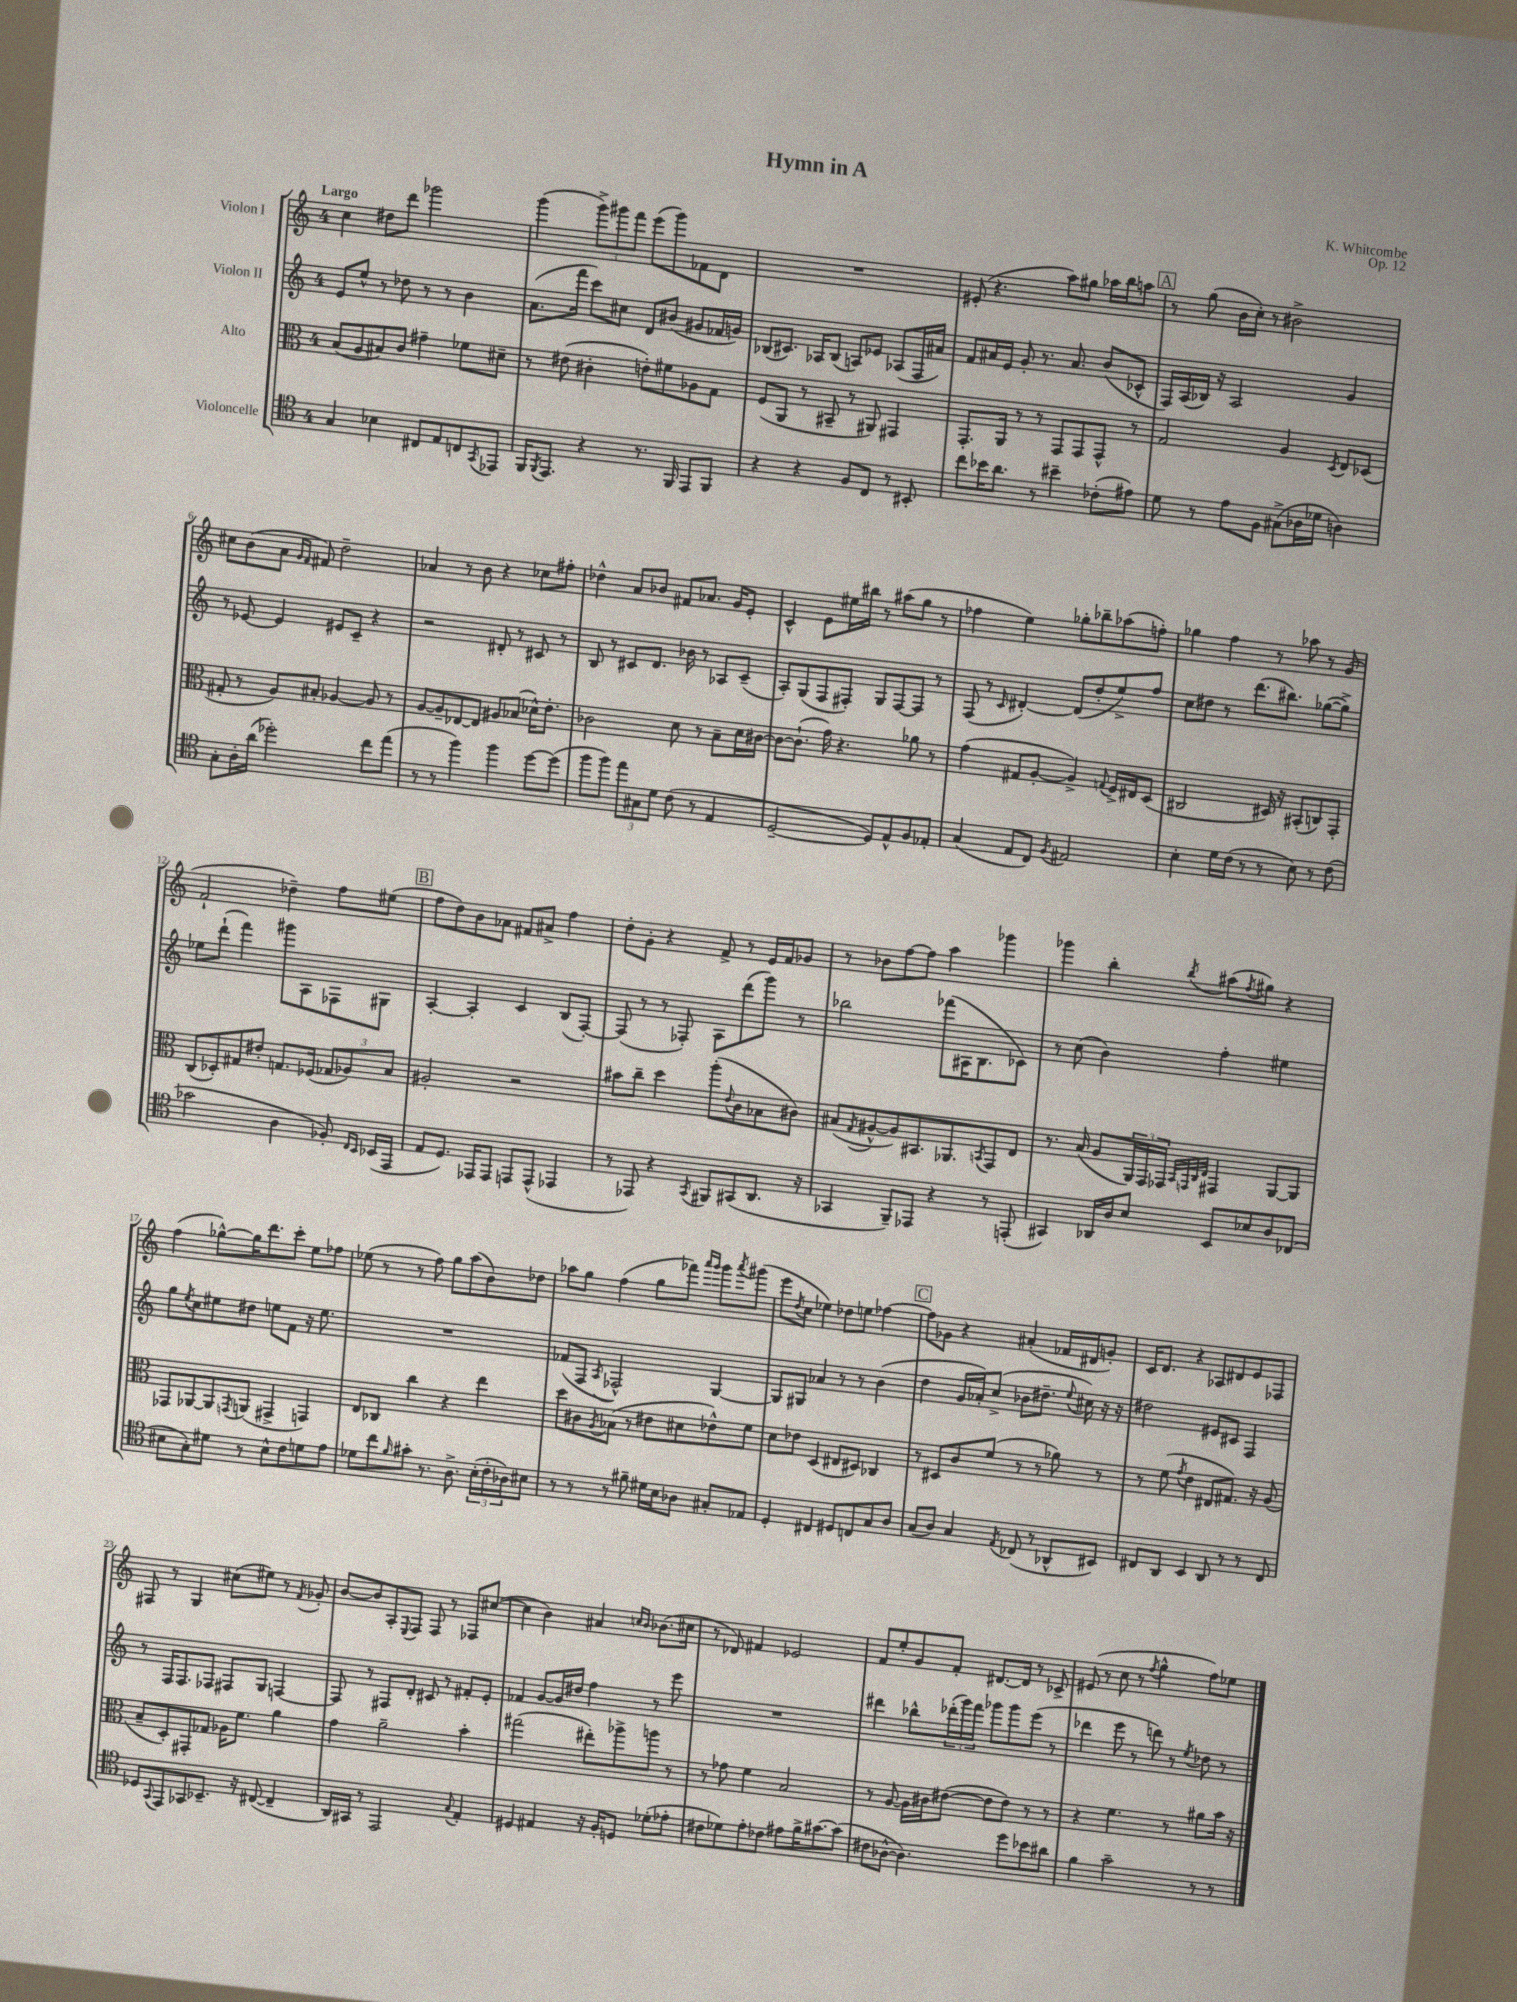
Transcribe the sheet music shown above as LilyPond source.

\header { title = "Hymn in A" composer = "K. Whitcombe" opus = "Op. 12" }
<<
\new StaffGroup <<
\new Staff = "s0" \with { instrumentName = "Violon I" } {
    \clef treble \key c \major \once \override Staff.TimeSignature.style = #'single-digit \time 4/4 \tempo "Largo"
    c''4 dis''8 d'''8 ges'''2 |
    g'''4( \tuplet 3/2 { g'''8->) gis'''8 f'''8 } e'''8( gis'''8) fes'8 d'8 |
    R1 |
    eis'8-.( r4. a''8) gis''8 aes''16 b''16 a''8 |
    \mark \markup { \box "A" } r8 g''8( b'16 c''16-.) r8 bis'2-> |
    cis''8 b'8( a'8 \grace { g'16 f'16 } fis'8) d''2-- |
    aes'4 r8 b'8 r4 ces''8 fis''8-. |
    des''4-^ a'8 bes'8 fis'8 aes'8. g'16 e'8-. |
    c'4-^ e'8 eis''16 bis''16 r8 ais''8( g''8 r8 |
    fes''4 e''4) ges''8-. bes''8-- aes''8( f''8-.) |
    ges''4 f''4 r8 aes''8 r8 g'8( |
    f'2-! des''4--) f''8 eis''8( |
    \mark \markup { \box "B" } f''8 d''8) b'8 aes'8 fis'8 ais'8-> f''4 |
    d''8-. g'8-. r4 f'8-> r8 e'16 f'16 ges'8 |
    r8 bes'8 f''8~ f''8 a''4 ges'''4 |
    ges'''4 b''4-. \acciaccatura { b''8 } ais''8( \acciaccatura { f''8 } gis''8) r4 |
    f''4( ges''8~-^) ges''16 d'''8. c'''8-. e''8 fes''8 |
    ees''8( r8 r8 f''8) g''8 a''8( b'8) des''8 |
    aes''8 g''8 f''4( g''8 fes'''8) \grace { a'''16 g'''16 } g'''8 \acciaccatura { a'''8 } gis'''8( |
    e'''8 \acciaccatura { d''8 } c''8 ees''4) des''8 e''8 fes''4~ |
    \mark \markup { \box "C" } fes''8 ges'8 r4 ais'4-.( fes'16 dis'16 g'8-.) |
    c'16 d'8. r4 aes8 dis'8 e'8 fes8 |
    fis8 r8 g4 cis''8( eis''8) r8 \acciaccatura { f'8 } ges'8-. |
    b'8~ b'8 a8-. \appoggiatura { e8 } f8 f8 r8 fes8 cis''8~( |
    cis''4 b'4) ais'4 \grace { c''16 b'16 } bes'8.( cis''16 |
    r8 des'8) fis'4 ees'2 |
    f'8 e''8-. g'8 f'8-. dis'8.~ dis'16 r8 ces'8-> |
    eis'8( r8 c''8 r8 \acciaccatura { f''8 } g''4-^ f''8) ees''8 \bar "|." |
}
\new Staff = "s1" \with { instrumentName = "Violon II" } {
    \clef treble \key c \major \once \override Staff.TimeSignature.style = #'single-digit \time 4/4
    e'8 e''8-^ r8 des''8 r8 r8 b'4 |
    a'8.( f'''16 c'''8) cis''8 d'8 bis'8( gis'8 fes'16 g'16) |
    bes8( cis'8.) aes16 bes8( a8) ees'8 aes8( f16 ais'16) |
    f'8 ais'16 e'16 g'8-. r8. ais'8. b'8( ces'8-^ |
    \mark \markup { \box "A" } f16) a16( bes16) r16 a2 g'4 |
    r8 ees'8~ ees'4 eis'8 c'8-- r4 |
    r2 dis'8-. r8 cis'8 r8 |
    b8 r8 cis'8 d'8. bes'16 r8 aes8 cis'8--( |
    a8-.) g8( f8 fis8-.) g8 fis8~ fis8 r8 |
    f8( r8 \grace { c'16 } dis'4~-.) dis'8( d''8-. e''8->) f''8 |
    c''8 dis''8 r8 d'''8.( bis''8.) ges''8~( ges''8->) |
    ees''8 d'''8-!( f'''4) gis'''8 a8 fes8 gis8 |
    \mark \markup { \box "B" } a4~-. a4-. c'4 b8( f8~-.) |
    f8( r8 r8 fes8-.) a8 d'''8( g'''8) r8 |
    bes''2 fes'''8( ais16 b8. ces'8) |
    r8 c''8( b'4) f''4-. eis''4 |
    g''8 \acciaccatura { e''8 } c''8 eis''8 dis''8 e''8 f'8 r16 e''8. |
    R1 |
    fes'8( f8 \acciaccatura { a8 } fes2-^) g4~ |
    g8 gis8 aes'4 r8 r8 b'4( |
    \mark \markup { \box "C" } d''4 g'16 aes'16-.) c''8->( bes'8 dis''8.-- \appoggiatura { e''8 } cis''16) r16 r16 |
    dis''2 eis'8 cis'8 f4 |
    r8 f16 f8. fes8 fis8 g8 f4~ |
    f8 r8 fis8 d'8-. cis'8 r8 fis'8-. e'8-. |
    fes'4 g'8~ g'16 dis''16 f''4 r8 e'''8 |
    R1 |
    dis'''4 bes''8-^ \tuplet 3/2 { des'''16-.( g'''16) f'''16 } ges'''8 ges'''8 e'''8( r8 |
    des'''4 e'''8 r8 d'''8) r8 \acciaccatura { e''8 } des''8 r8 \bar "|." |
}
\new Staff = "s2" \with { instrumentName = "Alto" } {
    \clef alto \key c \major \once \override Staff.TimeSignature.style = #'single-digit \time 4/4
    b8( a8 bis8) c'8 gis'4-- fes'8 dis'8-- |
    r8 eis'8( cis'4-. e'8-.) fis'8 aes8 g8 |
    f8( a,8 r8 bis,8-- r8 ais,8) gis,4 |
    g,8.-. a,16 r8 r8 g,8 g,8 g,8-^ r8 |
    \mark \markup { \box "A" } g2 a4 \acciaccatura { d8 } e8 des8( |
    gis8-. r8 a8) bis8-. aes4~ aes8 r8 |
    a8~ a8-- ees8~ ees8 ais8 bes8( des'16-^) e'8.-. |
    ces'2 d'8 r8 b8-- d'16 cis'16~ |
    cis'8~ cis'8.-!( g'16) r4. aes'8 r8 |
    g'4( gis8 a8~-. a4->) \appoggiatura { g8 } f16-> eis16 d8( |
    cis2 dis16) r16 bis,8-.( c8) g,8-. |
    c8( des8-.) gis8 eis'8-. g8. fes16( \tuplet 3/2 { ges8 aes8) b8 } |
    \mark \markup { \box "B" } ais2-. r2 |
    bis'8 c''8-- d''4 a''8-.( \appoggiatura { e'8 } c'8 bes8 cis'8) |
    bis8( \acciaccatura { g8 } ais8~-^ ais8) bis,8. aes,8. \acciaccatura { b,8 } g,8 e8 |
    r8. b16( a8 \tuplet 3/2 { a,16) g,16 ges,16 } \grace { b,32 g,32 c32 e32 } gis,4 a,8~ a,8 |
    ges,8 aes,8~ aes,8 \acciaccatura { g,8 } a,8( gis,4-> g,4) |
    e8 ces8 c''4 r4 e''4 |
    d''8 cis'8 \acciaccatura { a8 } bes8( r8 eis'8 dis'8 ees'8-^) f'8 |
    d'8 ees'8 d4( eis8 dis8) ces4 |
    \mark \markup { \box "C" } r8 dis8 c'8 f'8( r8 r8 aes'8) r8 |
    r8 f'8( \acciaccatura { g'8 } e'4 eis8 gis8.) r16 a8( |
    b8-- d8-.) gis,8-. ges8 aes16 f'8. a'4 |
    g'4 a'2-- b'4-. |
    gis''2( eis''8-.) aes''8-> a''8 r8 |
    r8 ges'8 f'4 b2 |
    r8 a8~ a16 cis'16 eis'8~( eis'8 eis'8) r8 r8 |
    r4 f'4. r8 ais'8 b'16 r16 \bar "|." |
}
\new Staff = "s3" \with { instrumentName = "Violoncelle" } {
    \clef tenor \key c \major \once \override Staff.TimeSignature.style = #'single-digit \time 4/4
    g4 bes4 cis8 e8 c8 \acciaccatura { g,8 } ees,8 |
    f,16 \acciaccatura { f,8 } e,8. r4 r8. f,16 e,8 f,8 |
    r4 r4 f8 c8 r8 bis,8-. |
    c''8 bes'16 a'8. r8 bis'4-- ces'8-.( eis'8) |
    \mark \markup { \box "A" } d'8 r8 e'8 f8 gis8->( aes16 des'16 a4) |
    g8-. a16-. a'16( des''2-.) c''8 e''8( |
    r8 r8 f''4) f''4 d''8~ d''8( |
    f''8 f''8) \tuplet 3/2 { e''8 gis8 d'8 } c'8( r8 e4 |
    d2~-- d8) e8-^ f8 ees8-. |
    g4( e8 c8) \acciaccatura { f8 } eis2 |
    b4-. d'16 c'16( r8 r8 b8) r8 c'8( |
    ges'2 a4 fes8-.) \grace { c16 b,16 } bes,16( e,16 |
    \mark \markup { \box "B" } e8 d8.) ees,16 ees,8 e,8 e,8-^( ees,4 |
    r8 ees,8) r4 \acciaccatura { g,8 } fis,8 gis,8( a,8. r16 |
    ges,4 f,8--) ees,8 r4 r8 e,8-.( |
    gis,4) aes,16 a16 b8 b,8 bes8 a8 ces8( |
    bis8 g8-.) dis'8 r8 bis8-^ c'8 d'8 e'8 |
    des'8 c''8 \grace { f'16 } gis'8-. r8. a8.-> \tuplet 3/2 { b16-.( c'16-. aes16) } bis8 |
    r8 r8 r8 fis'8-- dis'16 b16 aes8 gis8-. ees8 |
    d4-. cis4 dis8 c8 g8 a8 |
    \mark \markup { \box "C" } g8( a8) g4 \acciaccatura { e8 } ces8( r8 aes,8-^ bis,8) |
    cis8 a,8 b,4 a,8 r8 r8 cis8 |
    des8 \appoggiatura { g,8 } e,8 ges,8 bes,8.-- r16 cis8~( cis4-- |
    a,16) gis,16 r8 e,2 \appoggiatura { g8 } e4-. |
    dis4 eis4 r16 f16-. d8 des'8-.( ees'8-. |
    cis'8 des'8) e'8-. ces'8 eis'8 f'16-> gis'8.~ gis'8( |
    cis'8 aes8~-^ aes4.) d''8 bes'8 ais'8 |
    f'4 g'2-- r8 r8 \bar "|." |
}
>>
>>
